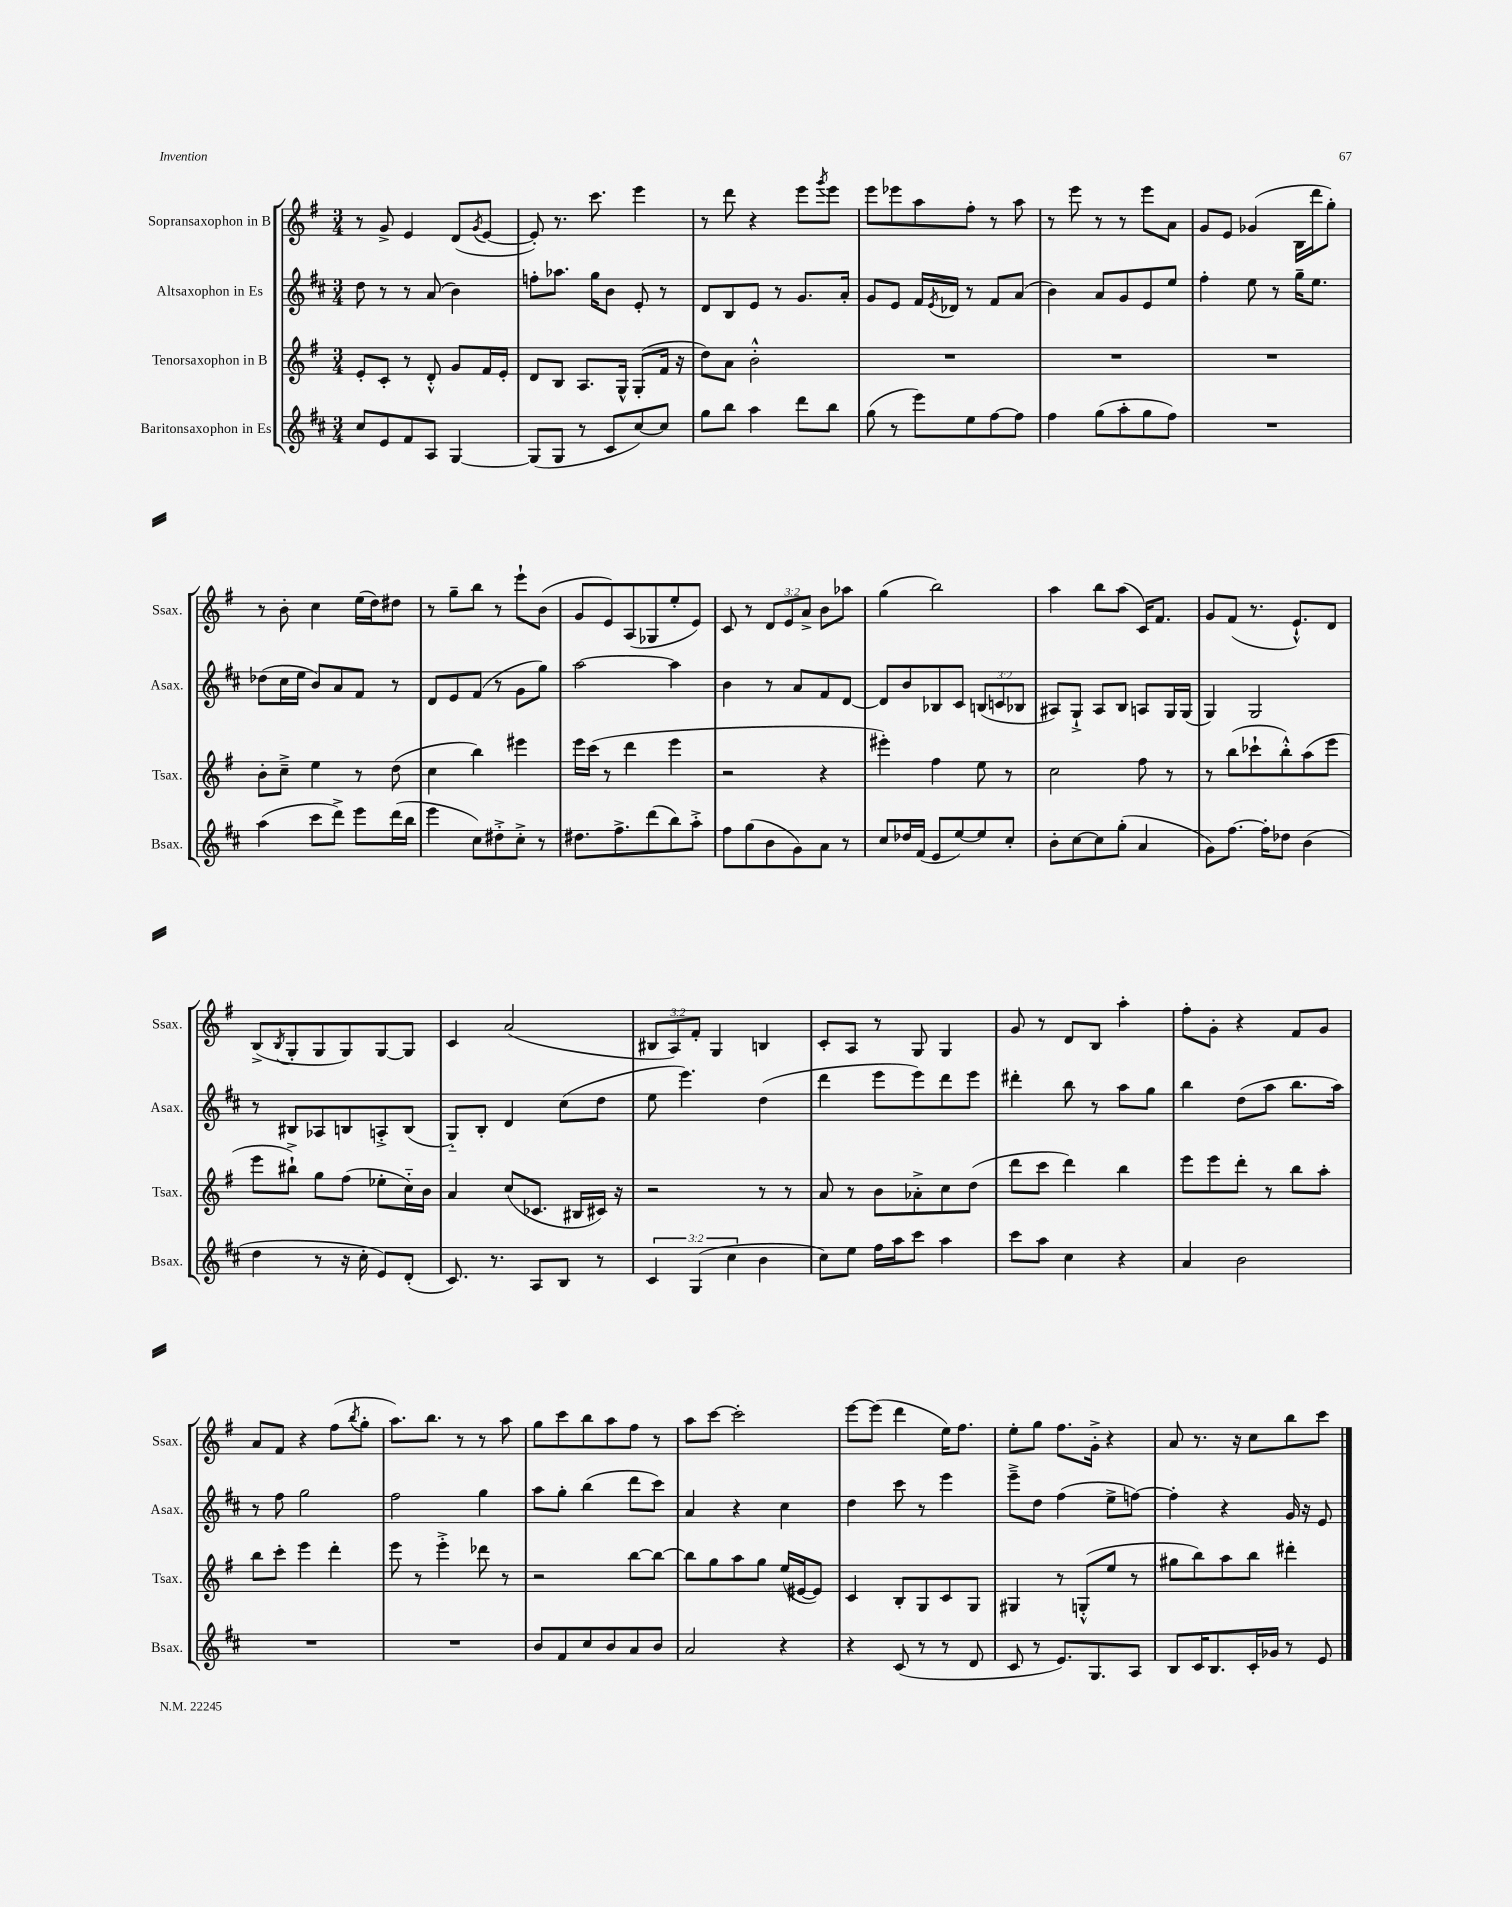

**kern	**kern	**kern	**kern
*part4	*part3	*part2	*part1
*staff4	*staff3	*staff2	*staff1
*I"Baritonsaxophon in Es	*I"Tenorsaxophon in B	*I"Altsaxophon in Es	*I"Sopransaxophon in B
*I'Bsax.	*I'Tsax.	*I'Asax.	*I'Ssax.
*clefG2	*clefG2	*clefG2	*clefG2
*k[f#c#]	*k[f#]	*k[f#c#]	*k[f#]
*M3/4	*M3/4	*M3/4	*M3/4
=69	=69	=69	=69
8cc#/L	8e'/L	8dd\	8r
8e/	8c'/J	8r	8g^/
8f#/	8r	8r	4e/
8A/J	8d'^^/	(8a/	.
[4G/	8g/L	4b\)	(8d/L
.	.	.	8qg/
.	16f#/L	.	[8e/J
.	16e'/JJ	.	.
=70	=70	=70	=70
(8G/L]	8d/L	8ffn'\L	8e'/])
8G/J	8B/J	8.aa-X\J	8.r
8r	8.A/L	.	.
.	.	16gg\KL	8.ccc\
8c#/L	.	8b\J	.
.	16G^^/Jk	.	.
[8cc#/)	(8G'/L	8e'/	4eee\
8cc#/J]	16f#/Jk	8r	.
.	16r	.	.
=71	=71	=71	=71
8gg\L	8dd\L)	8d/L	8r
8bb\J	8a\J	8B/	8ddd\
4aa\	2b'^^\	8e/J	4r
.	.	8r	.
8ddd\L	.	8.g/L	8eee\L
.	.	.	8qggg/
8bb\J	.	.	8eee\J
.	.	16a'/Jk	.
=72	=72	=72	=72
(8gg\	2.r	8g/L	8eee\L
8r	.	8e/J	8eee-X\
8eee\L)	.	16f#/LL	8aa\
.	.	8qe/	.
.	.	16d-X/JJ	.
8ee\	.	8r	8ff#'\J
[8ff#\	.	8f#/L	8r
8ff#\J]	.	(8a/J	8aa\
=73	=73	=73	=73
4ff#\	2.r	4b\)	8r
.	.	.	8eee\
(8gg\L	.	8a/L	8r
8aa'\	.	8g/	8r
8gg\	.	8e/	8eee\L
8ff#\J)	.	8ee/J	8a\J
=74	=74	=74	=74
2.r	2.r	4ff#'\	8g/L
.	.	.	8e/J
.	.	8ee\	(4g-X/
.	.	8r	.
.	.	16gg~\KL	16B\LL
.	.	8.ee\J	16ddd\J
.	.	.	8gg'\J)
!!LO:LB:g=z
=75	=75	=75	=75
(4aa\	8b'\L	(8dd-X\L	8r
.	8cc~^\J	16cc#\L	8b'\
.	.	16ee\JJ	.
8ccc#\L	4ee\	8b/L)	4cc\
8ddd^\J)	.	8a/	.
8eee\L	8r	8f#/J	(16ee\LL
.	.	.	16dd\J)
(16ddd\L	(8dd\	8r	8dd#X\J
16bb\JJ	.	.	.
=76	=76	=76	=76
4eee\	4cc\	8d/L	8r
.	.	8e/	8gg~\L
8cc#\L)	4bb\)	(8f#/J	8bb\J
8dd#X'^\	.	8r	8r
8cc#'^\J	4eee#X\	8g\L	8eee`\L
8r	.	8gg\J)	(8b\J
=77	=77	=77	=77
8.dd#X\L	16eee\LL	[2aa\	8g/L
.	(16ccc\JJ	.	.
.	8r	.	8e/)
8.ff#^\	.	.	.
.	4ddd\	.	(8A/
(8ddd\	.	.	8G-X/
8bb\)	4eee\	4aa\]	8ee'/
8aa'^\J	.	.	8e/J)
=78	=78	=78	=78
8ff#\L	2r	4b\	8c/
(8gg\	.	.	8r
8b\	.	8r	12d/L
.	.	.	12e/
8g\)	.	8a/L	.
.	.	.	12a^/J
8a\J	4r	8f#/	8b\L
8r	.	[8d/J	8aa-X\J
=79	=79	=79	=79
8cc#/L	4eee#X'\)	8d/L]	(4gg\
16dd-X/L	.	8b/	.
(16f#/JJ	.	.	.
8e/L	4ff#\	8B-X/	2bb\)
[8ee/)	.	8c#/J	.
8ee/]	8ee\	(12Bn/L	.
.	.	12cn/	.
8cc#'/J	8r	.	.
.	.	12B-X/J	.
=80	=80	=80	=80
8b'\L	2cc\	8A#X/L)	4aa\
[8cc#\	.	8G`^/J	.
8cc#\]	.	8A#/L	8bb\L
(8gg'\J	.	8B/J	(8aa\J
4a/	8ff#\	8An/L	16c/KL)
.	.	.	8.f#/J
.	8r	16G/L	.
.	.	(16G/JJ	.
=81	=81	=81	=81
8g\L)	8r	4G/)	8g/L
[8.ff#\J	(8bb\L	.	(8f#/J
.	8ccc-X`\	2G/	8.r
16ff#'\KL]	.	.	.
8dd-X\J	8bb'^^\)	.	.
.	.	.	8.e`^^/L)
(4b\	(8aa\	.	.
.	8eee\J	.	8d/J
!!LO:LB:g=z
=82	=82	=82	=82
4dd\	8eee\L	8r	(8B^/L
.	.	.	8qB/
.	8bb#X`^\J)	8B#X/L	8G'/
8r	8gg\L	8A-X/	8G/
16r	(8ff#\J	8Bn/	8G/)
16cc#'\	.	.	.
8e/L)	8ee-X'\L	8An'^/	[8G/
(8d'/J	16cc\L)	(8B/J	8G/J]
.	16b\JJ	.	.
=83	=83	=83	=83
8.c#/)	4a/	8G/L)	4c/
.	.	8B'/J	.
8.r	.	.	.
.	(8cc/L	4d/	(2a/
8A/L	8.c-X/J	.	.
8B/J	.	(8cc#\L	.
.	16B#X/LL	.	.
8r	16c#X/JJ)	8dd\J	.
.	16r	.	.
=84	=84	=84	=84
6c#/	2r	8ee\	12B#X/L
.	.	.	12A/)
.	.	4.eee\)	.
(6G/	.	.	12f#'/J
.	.	.	4G/
6cc#\	.	.	.
4b\	8r	(4dd\	4Bn/
.	8r	.	.
=85	=85	=85	=85
8cc#\L)	8a/	4ddd\	8c'/L
8ee\J	8r	.	8A/J
16ff#\LL	8b\L	8eee\L	8r
16aa\J	.	.	.
8ccc#\J	8a-X'^\	8eee\)	8G/
4aa\	8cc\	8ddd\	4G/
.	(8dd\J	8eee\J	.
=86	=86	=86	=86
8ccc#\L	8ddd\L	4ddd#X'\	8g/
8aa\J	8ccc\J	.	8r
4cc#\	4ddd\)	8bb\	8d/L
.	.	8r	8B/J
4r	4bb\	8aa\L	4aa'\
.	.	8gg\J	.
=87	=87	=87	=87
4a/	8eee\L	4bb\	8ff#'\L
.	8eee\	.	8g'\J
2b\	8ddd'\J	(8dd\L	4r
.	8r	8aa\J	.
.	8bb\L	8.bb\L	8f#/L
.	8aa'\J	.	8g/J
.	.	16aa\Jk)	.
!!LO:LB:g=z
=88	=88	=88	=88
2.r	8bb\L	8r	8a/L
.	8ccc'\J	8ff#\	8f#/J
.	4eee\	2gg\	4r
.	4ddd'\	.	(8ff#\L
.	.	.	8qbb/
.	.	.	8gg'\J
=89	=89	=89	=89
2.r	8eee\	2ff#\	8.aa\L)
.	8r	.	.
.	.	.	8.bb\J
.	4eee'^\	.	.
.	.	.	8r
.	8ddd-X\	4gg\	8r
.	8r	.	8aa\
=90	=90	=90	=90
8b/L	2r	8aa\L	8gg\L
8f#/	.	8gg'\J	8ccc\
8cc#/	.	(4bb\	8bb\
8b/	.	.	8aa\
8a/	[8bb\L	8ddd\L	8ff#\J
8b/J	8bb\J_	8ccc#\J)	8r
=91	=91	=91	=91
2a/	8bb\L]	4a/	8aa\L
.	8gg\	.	[8ccc\J
.	8aa\	4r	2ccc'\]
.	8gg\J	.	.
4r	(16ee/LL	4cc#\	.
.	[16e#X/J	.	.
.	8e#/J])	.	.
=92	=92	=92	=92
4r	4c/	4dd\	[8eee\L
.	.	.	(8eee\J]
(8c#/	8B'/L	8ccc#\	4ddd\
8r	8G/	8r	.
8r	8c/	4eee\	16ee\KL)
.	.	.	8.ff#\J
8d/	8G/J	.	.
=93	=93	=93	=93
8c#/	4G#X/	8eee~^\L	8ee'\L
8r	.	8dd\J	8gg\J
8.e/L)	8r	(4ff#\	8.ff#\L
.	(8Gn'^^/L	.	.
8.G/	.	.	16g'^\Jk
.	8ee/J	8ee^\L	4r
8A/J	8r	[8ffn\J)	.
=94	=94	=94	=94
8B/L	8gg#X\L	4ff'\]	8a/
16c#/K	8bb\)	.	8.r
8.B/	.	.	.
.	8aa\	4r	.
.	.	.	16r
16c#'/L	8bb\J	.	8cc\L
16g-X/JJ	.	.	.
8r	4ddd#X'\	16g/	8bb\
.	.	16r	.
8e/	.	8e/	8ccc\J
==	==	==	==
*-	*-	*-	*-
